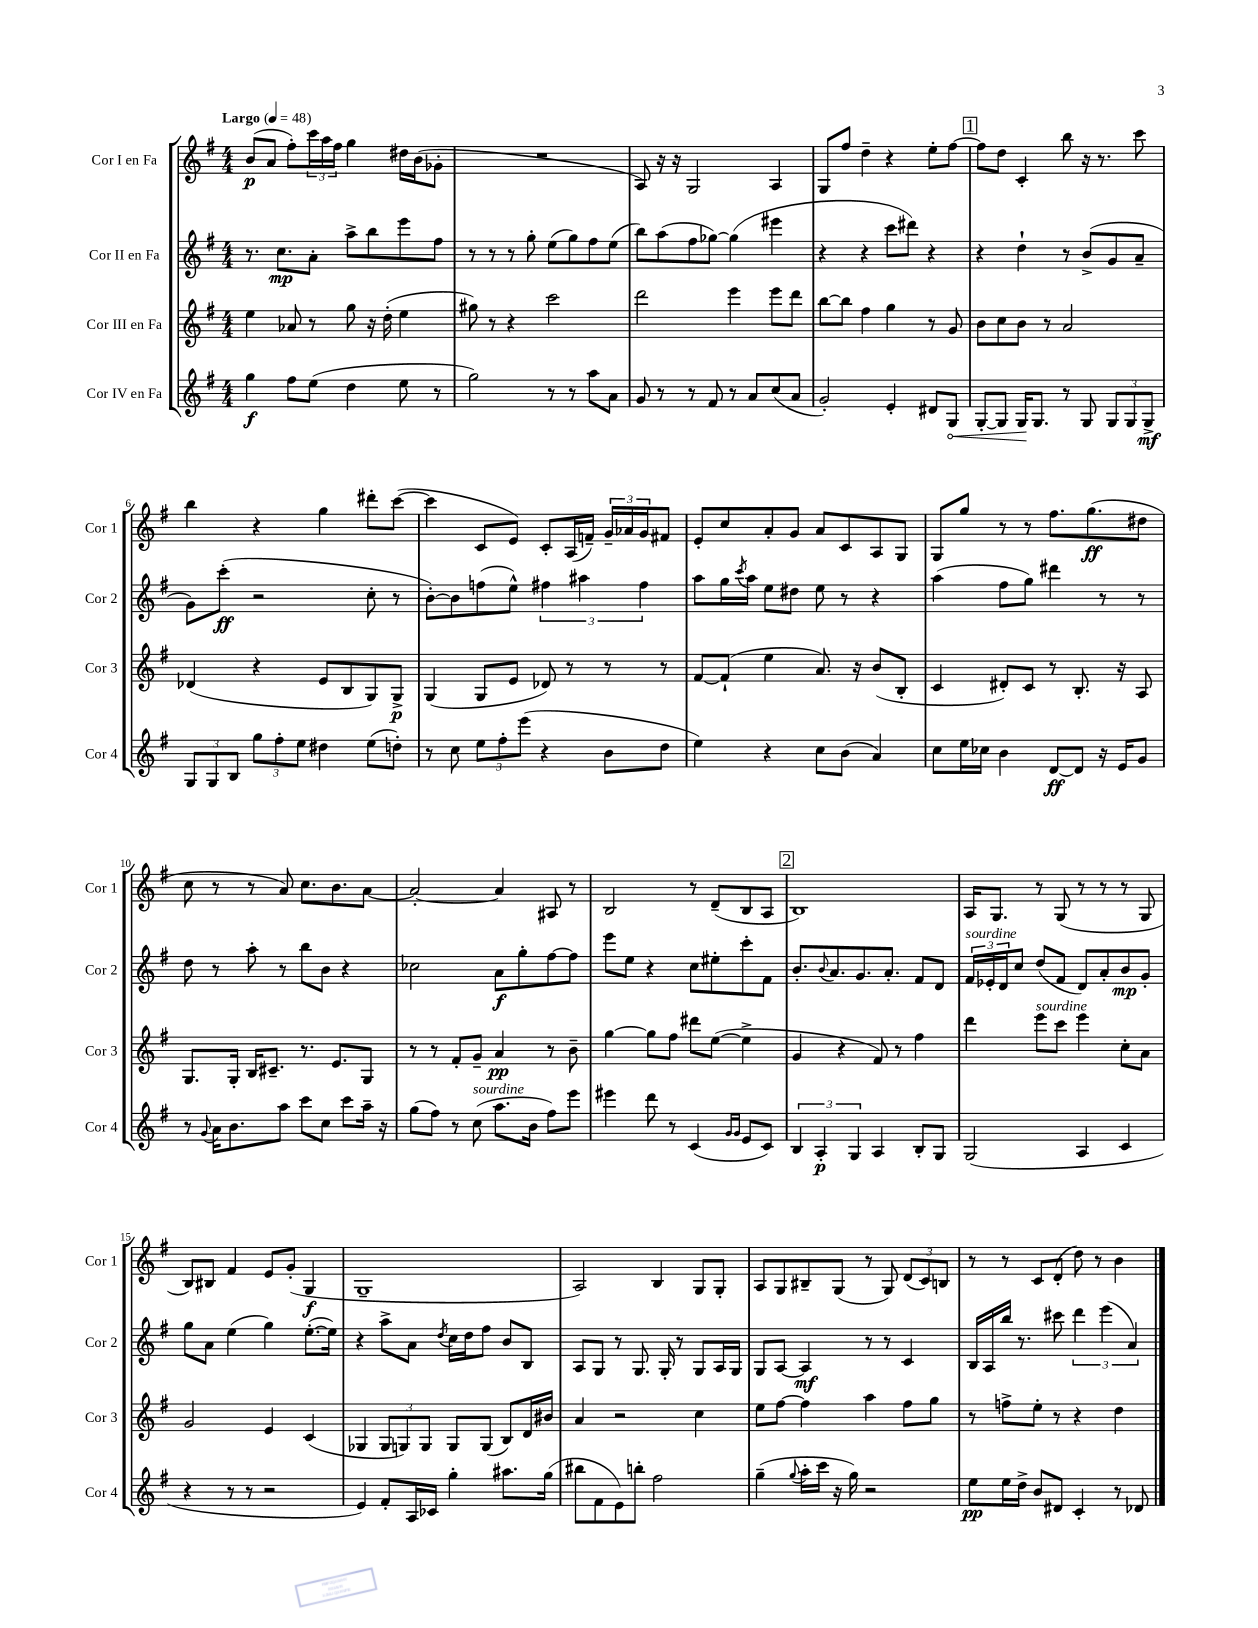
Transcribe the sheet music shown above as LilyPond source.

<<
\new StaffGroup <<
\new Staff = "s0" \with { instrumentName = "Cor I en Fa" shortInstrumentName = "Cor 1" } {
    \clef treble \key g \major \numericTimeSignature \time 4/4 \tempo "Largo" 4 = 48
    b'8\p( a'8 fis''8-.) \tuplet 3/2 { c'''16 a''16 fis''16 } g''4 dis''16 b'16( ges'8-. |
    R1 |
    a8) r16 r16 g2 a4 |
    g8 fis''8 d''4-- r4 e''8-. fis''8~ |
    \mark \markup { \box "1" } fis''8 d''8 c'4-. b''8 r16 r8. c'''8 |
    b''4 r4 g''4 dis'''8-. c'''8~( |
    c'''4 c'8 e'8) c'8-. a16( f'16--) \tuplet 3/2 { g'16-- aes'16 g'16 } fis'8 |
    e'8-. c''8 a'8-. g'8 a'8 c'8 a8 g8 |
    g8 g''8 r8 r8 fis''8. g''8.\ff( dis''8 |
    c''8 r8 r8 a'8) c''8. b'8. a'8~ |
    a'2~-. a'4 ais8 r8 |
    b2 r8 d'8--( b8 a8 |
    \mark \markup { \box "2" } b1) |
    a16 g8. r8 g8( r8 r8 r8 g8 |
    b8) bis8 fis'4 e'8 g'8-.( g4\f |
    g1-- |
    a2) b4 g8 g8-. |
    a8 g8 bis8-- g8( r8 g8) \tuplet 3/2 { d'8( c'8) b8 } |
    r8 r8 c'8 d'8-.( d''8) r8 b'4 \bar "|." |
}
\new Staff = "s1" \with { instrumentName = "Cor II en Fa" shortInstrumentName = "Cor 2" } {
    \clef treble \key g \major \numericTimeSignature \time 4/4
    r8. c''8.\mp a'8-. a''8-> b''8 e'''8 fis''8 |
    r8 r8 r8 g''8-. e''8( g''8) fis''8 e''8( |
    b''8) a''8( fis''8 ges''8~) ges''4( eis'''4 |
    r4 r4 c'''8 dis'''8) r4 |
    \mark \markup { \box "1" } r4 d''4-! r8 b'8->( g'8 a'8-- |
    g'8) c'''8-.\ff( r2 c''8-. r8 |
    b'8~-.) b'8 f''8( e''8-^) \tuplet 3/2 { fis''4 ais''4 fis''4 } |
    a''8 g''16 \acciaccatura { c'''8 } a''16 e''8 dis''8 e''8 r8 r4 |
    a''4( fis''8 g''8) dis'''4 r8 r8 |
    d''8 r8 a''8-. r8 b''8 b'8 r4 |
    ces''2 a'8\f g''8-. fis''8~ fis''8 |
    e'''8 e''8 r4 c''8 eis''8-. c'''8-. fis'8 |
    \mark \markup { \box "2" } b'8.-. \appoggiatura { b'8 } a'8. g'8. a'8.-. fis'8 d'8 |
    \tuplet 3/2 { fis'16^\markup { \italic "sourdine" } ees'16-. d'16 } c''8 d''8( fis'8 d'8) a'8-. b'8\mp g'8-. |
    g''8 a'8 e''4( g''4) e''8.~-.( e''16) |
    r4 a''8-> a'8 \acciaccatura { d''8 } c''16 d''16 fis''8 b'8 b8 |
    a8 g8 r8 g8. g16-. r8 g8 a16 g16 |
    g8 a8~ a4\mf r8 r8 c'4 |
    b16 a16 b''16 r8. cis'''8 \tuplet 3/2 { d'''4 e'''4( a'4) } \bar "|." |
}
\new Staff = "s2" \with { instrumentName = "Cor III en Fa" shortInstrumentName = "Cor 3" } {
    \clef treble \key g \major \numericTimeSignature \time 4/4
    e''4 aes'8 r8 g''8 r16 d''16-.( e''4 |
    gis''8) r8 r4 c'''2 |
    d'''2 e'''4 e'''8 d'''8 |
    b''8~ b''8 fis''4 g''4 r8 g'8 |
    \mark \markup { \box "1" } b'8 c''8 b'8 r8 a'2 |
    des'4( r4 e'8 b8 g8) g8->\p |
    g4( g8 e'8 des'8) r8 r8 r8 |
    fis'8~ fis'8-!( e''4 a'8.) r16 b'8( b8-. |
    c'4 dis'8-.) c'8 r8 b8.-. r16 a8 |
    g8. g16-. b16 cis'8.-- r8. e'8. g8 |
    r8 r8 fis'8-. g'8-- a'4\pp r8 b'8-- |
    g''4~ g''8 fis''8 dis'''8 e''8~( e''4-> |
    \mark \markup { \box "2" } g'4 r4 fis'8) r8 fis''4 |
    d'''4 e'''8^\markup { \italic "sourdine" } c'''8 e'''4 c''8-. a'8 |
    g'2 e'4 c'4( |
    ges4 \tuplet 3/2 { ges8 g8) g8 } g8 g8( b8) d'16 bis'16 |
    a'4 r2 c''4 |
    e''8 fis''8~ fis''4 a''4 fis''8 g''8 |
    r8 f''8-> e''8-. r8 r4 d''4 \bar "|." |
}
\new Staff = "s3" \with { instrumentName = "Cor IV en Fa" shortInstrumentName = "Cor 4" } {
    \clef treble \key g \major \numericTimeSignature \time 4/4
    g''4\f fis''8 e''8( d''4 e''8 r8 |
    g''2) r8 r8 a''8 a'8 |
    g'8 r8 r8 fis'8 r8 a'8 c''8( a'8 |
    g'2-.) e'4-. dis'8 \once \override Hairpin.circled-tip = ##t g8\< |
    \mark \markup { \box "1" } g8~-. g8 g16\! g8. r8 g8 \tuplet 3/2 { g8 g8 g8->\mf } |
    \tuplet 3/2 { g8 g8 b8 } \tuplet 3/2 { g''8 fis''8-. e''8 } dis''4 e''8( d''8-.) |
    r8 c''8 \tuplet 3/2 { e''8 fis''8-. e'''8( } r4 b'8 d''8 |
    e''4) r4 c''8 b'8( a'4) |
    c''8 e''16 ces''16 b'4 d'8~\ff d'8 r16 e'16 g'8 |
    r8 \appoggiatura { g'8 } a'16 b'8. a''8 c'''8 c''8 c'''8 a''16-- r16 |
    g''8( fis''8) r8 c''8^\markup { \italic "sourdine" }( a''8. b'16 fis''8) e'''8 |
    eis'''4 d'''8 r8 c'4( \grace { g'16 g'16 } e'8 c'8) |
    \mark \markup { \box "2" } \tuplet 3/2 { b4 a4-.\p g4 } a4 b8-. g8 |
    g2( a4 c'4 |
    r4 r8 r8 r2 |
    e'4) fis'8-. a16 ces'16 g''4-. ais''8. g''16( |
    bis''8 fis'8 e'8) b''8-. fis''2 |
    g''4--( \appoggiatura { g''8 } a''16-. c'''16 r16 g''16) r2 |
    e''8\pp e''16 d''16-> b'8 dis'8 c'4-. r8 des'8 \bar "|." |
}
>>
>>
